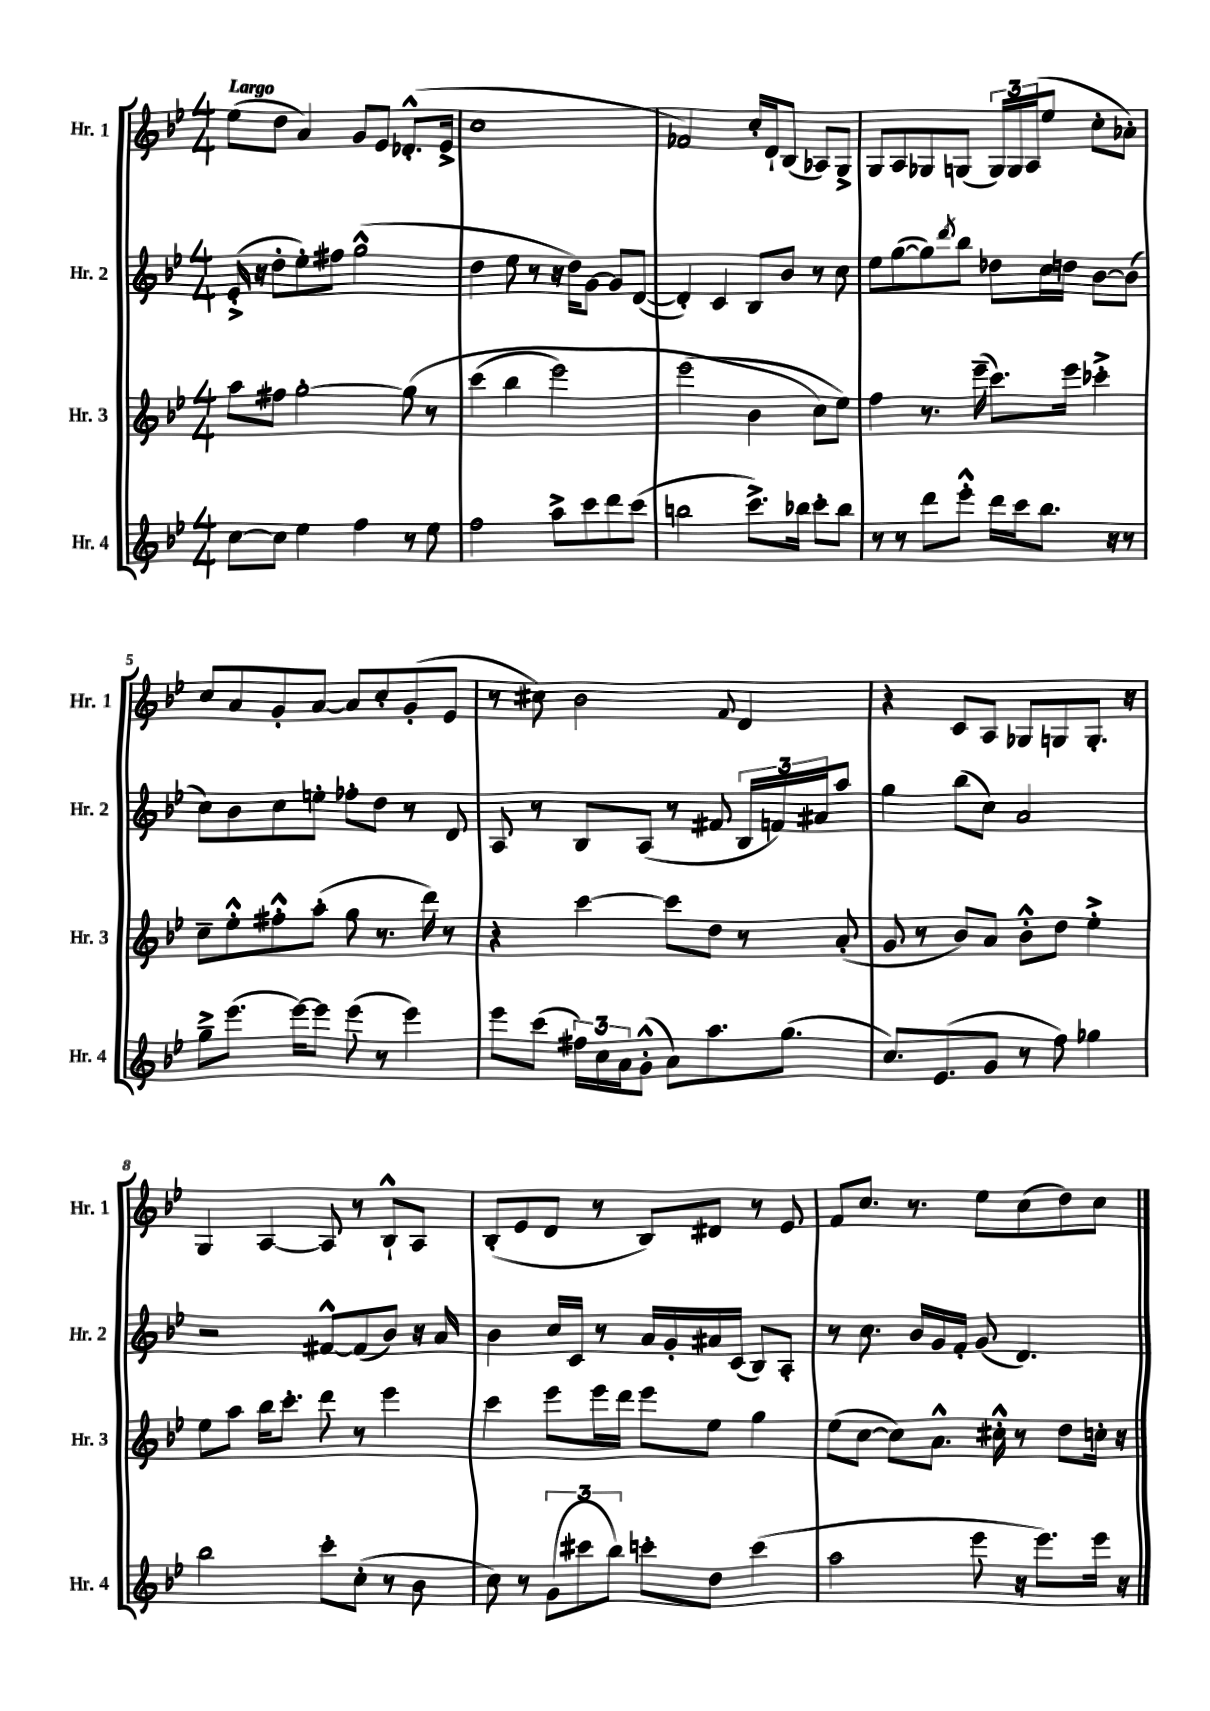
<<
\new StaffGroup <<
\new Staff = "s0" \with { instrumentName = "Hr. 1" shortInstrumentName = "Hr. 1" } {
    \clef treble \key bes \major \numericTimeSignature \time 4/4 \tempo "Largo"
    ees''8( d''8 a'4) g'8 ees'8 des'8.-.-^( ees'16-> |
    c''1 |
    fes'2) c''16-. d'16-! bes8( aes8) g8-> |
    g8 a8 ges8 g8( \tuplet 3/2 { g16) g16 a16( } ees''8 c''8-. aes'8-.) |
    c''8 a'8 g'8-. a'8~ a'8 c''8-. g'8-.( ees'8 |
    r8 cis''8) bes'2 \appoggiatura { f'8 } d'4 |
    r4 c'8 a8 ges8 g8 g8.-. r16 |
    g4 a4~ a8 r8 bes8-!-^ a8 |
    bes8-.( ees'8 d'8 r8 bes8) dis'8 r8 ees'8 |
    f'8 c''8. r8. ees''8 c''8( d''8) c''8 \bar "|." |
}
\new Staff = "s1" \with { instrumentName = "Hr. 2" shortInstrumentName = "Hr. 2" } {
    \clef treble \key bes \major \numericTimeSignature \time 4/4
    ees'16-.->( r16 d''8-. ees''8-.) fis''8 g''2-^( |
    d''4 ees''8 r8 r16 d''16) g'8~ g'8 d'8~( |
    d'4-.) c'4 bes8 bes'8 r8 c''8 |
    ees''8 g''8~( g''8) \acciaccatura { d'''8 } bes''8 des''8 c''16 d''16 bes'8~ bes'8( |
    c''8) bes'8 c''8 e''8-. fes''8-. d''8 r8 d'8 |
    a8 r8 bes8 a8( r8 fis'8 \tuplet 3/2 { bes16 f'16) ais'16 } a''8 |
    g''4 bes''8( c''8) a'2 |
    r2 fis'8~-^ fis'8( bes'8) r16 a'16 |
    bes'4 c''16 c'16 r8 a'16 g'16-. ais'16 c'16( bes8) a8-. |
    r8 c''8. bes'16 g'16 f'16-. g'8( d'4.) \bar "|." |
}
\new Staff = "s2" \with { instrumentName = "Hr. 3" shortInstrumentName = "Hr. 3" } {
    \clef treble \key bes \major \numericTimeSignature \time 4/4
    a''8 fis''8 g''2~-. g''8\( r8 |
    c'''4( bes''4 ees'''2) |
    ees'''2( bes'4 c''8\) ees''8) |
    f''4 r8. ees'''16--( c'''8.) ees'''16 ces'''4-.-> |
    c''8-- ees''8-.-^ fis''8-.-^ a''8-.( g''8 r8. d'''16) r8 |
    r4 c'''4~ c'''8 d''8 r8 a'8-.( |
    g'8 r8 bes'8) a'8 bes'8-.-^ d''8 ees''4-.-> |
    ees''8 a''8 bes''16 c'''8.-. d'''8 r8 ees'''4 |
    c'''4 ees'''8 ees'''16 d'''16 ees'''8 ees''8 g''4 |
    ees''8( c''8~ c''8) a'8.-^ cis''16-.-^ r8 d''8 c''16-. r16 \bar "|." |
}
\new Staff = "s3" \with { instrumentName = "Hr. 4" shortInstrumentName = "Hr. 4" } {
    \clef treble \key bes \major \numericTimeSignature \time 4/4
    c''8~ c''8 ees''4 f''4 r8 ees''8 |
    f''2 a''8-> c'''8 d'''8 c'''8( |
    b''2 c'''8.->) bes''16 c'''8-. bes''8 |
    r8 r8 d'''8 ees'''8-.-^ d'''16 c'''16 bes''8. r16 r8 |
    g''8---> ees'''8.( ees'''16~) ees'''8 ees'''8( r8 ees'''4) |
    ees'''8 c'''8( \tuplet 3/2 { fis''16) c''16 a'16 } g'8-.-^( a'8) a''8. g''8.( |
    c''8.) ees'8.( g'8 r8 f''8) ges''4 |
    bes''2 c'''8-. c''8-.( r8 bes'8 |
    c''8) r8 \tuplet 3/2 { g'8( cis'''8 bes''8) } c'''8-. d''8 c'''4( |
    a''2 ees'''8 r16 ees'''8.) ees'''16 r16 \bar "|." |
}
>>
>>
